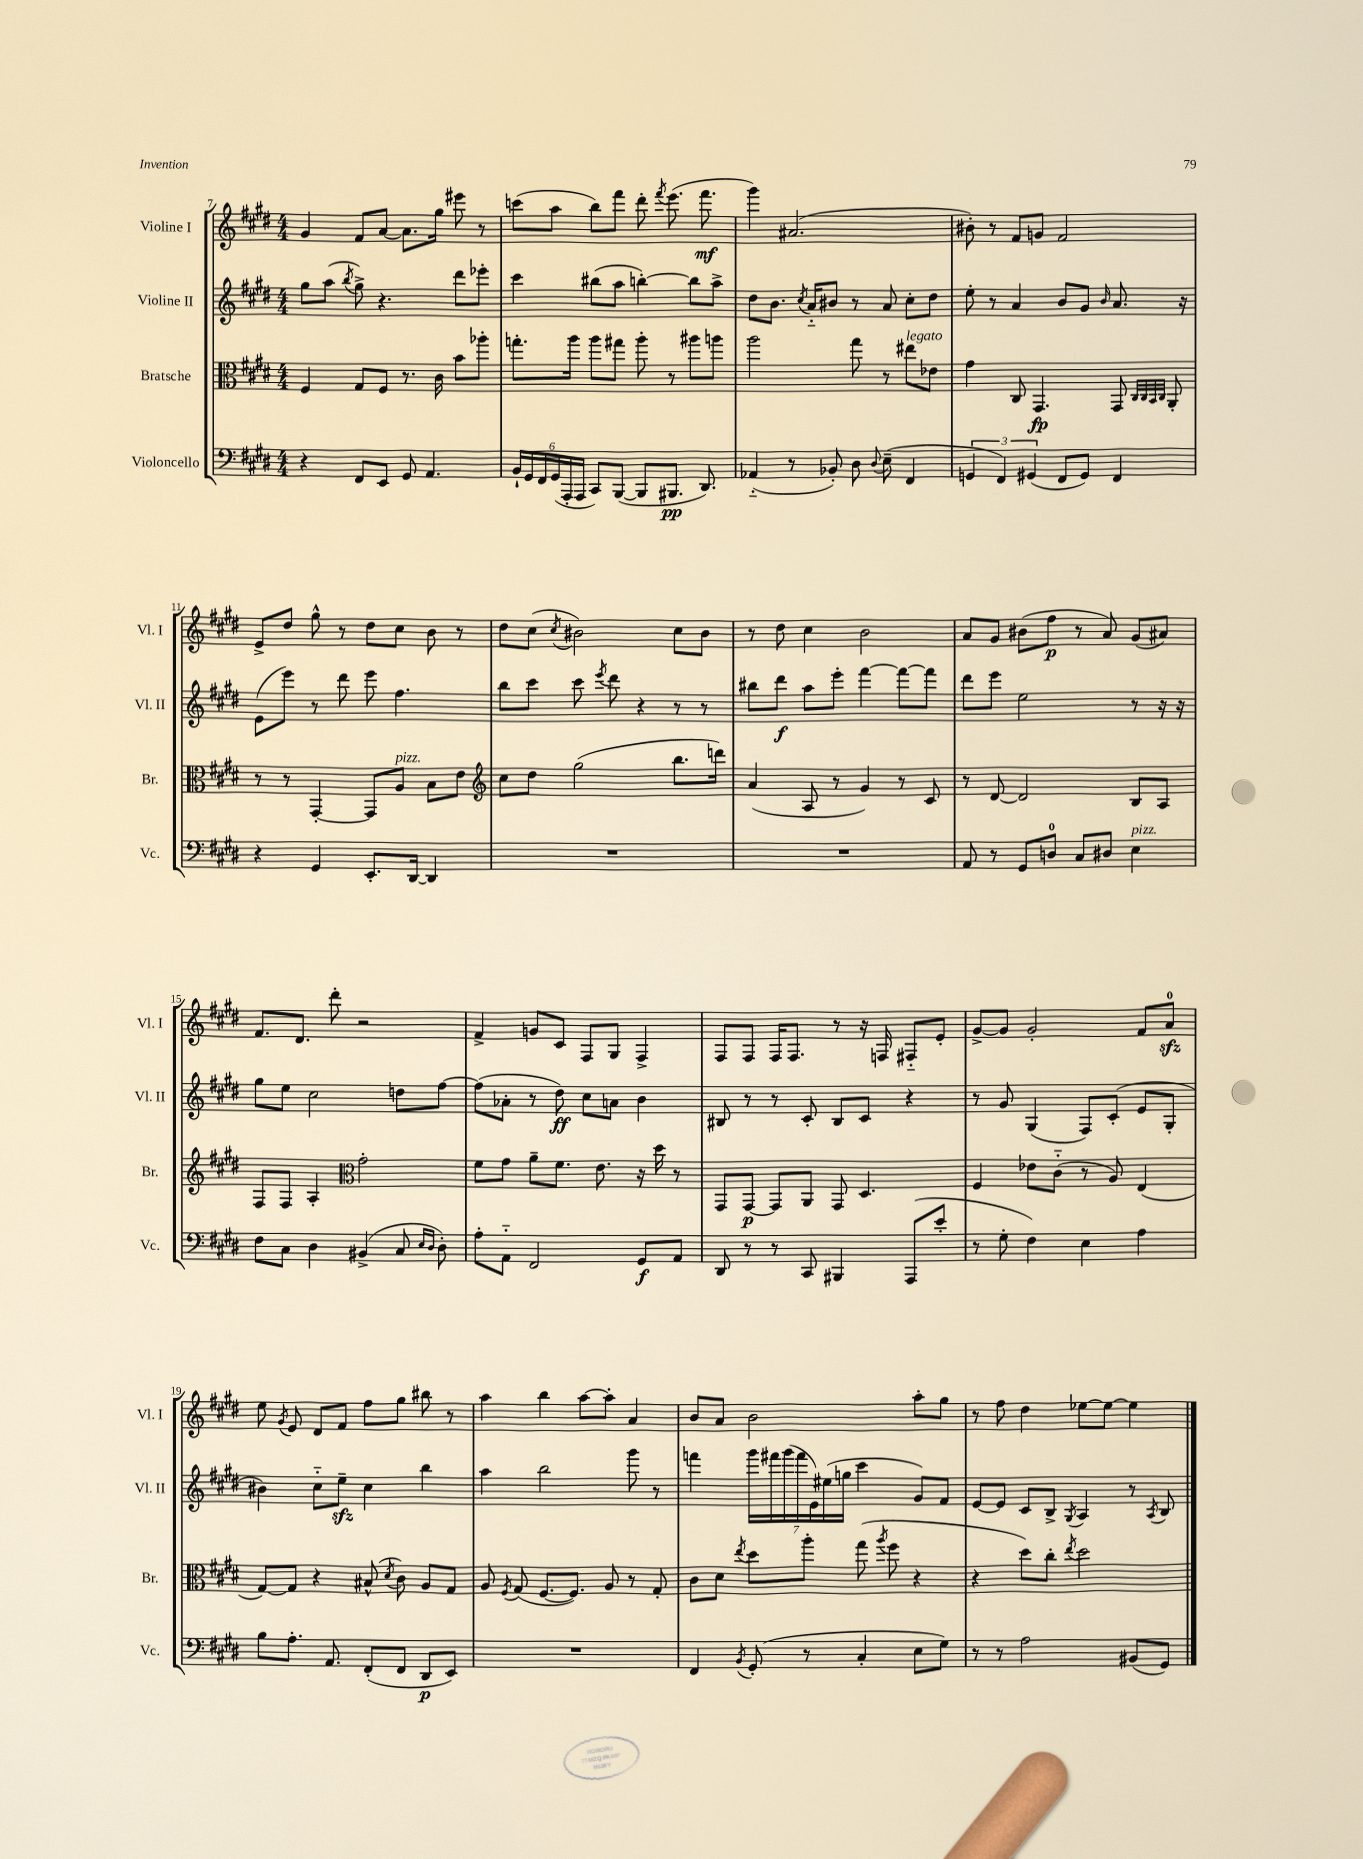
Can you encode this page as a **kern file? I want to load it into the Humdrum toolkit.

**kern	**dynam	**kern	**dynam	**kern	**dynam	**kern	**dynam
*part4	*part4	*part3	*part3	*part2	*part2	*part1	*part1
*staff4	*staff4	*staff3	*staff3	*staff2	*staff2	*staff1	*staff1
*I"Violoncello	*	*I"Bratsche	*	*I"Violine II	*	*I"Violine I	*
*I'Vc.	*	*I'Br.	*	*I'Vl. II	*	*I'Vl. I	*
*clefF4	*	*clefC3	*	*clefG2	*	*clefG2	*
*k[f#c#g#d#]	*	*k[f#c#g#d#]	*	*k[f#c#g#d#]	*	*k[f#c#g#d#]	*
*M4/4	*	*M4/4	*	*M4/4	*	*M4/4	*
=7	=7	=7	=7	=7	=7	=7	=7
4r	.	4F#/	.	8gg#\L	.	4g#/	.
.	.	.	.	(8aa\J	.	.	.
.	.	.	.	8qbb/	.	.	.
8FF#/L	.	8G#/L	.	8gg#^\)	.	8f#/L	.
8EE/J	.	8F#/J	.	4.r	.	[8a/J	.
8GG#/	.	8.r	.	.	.	8.a\L]	.
4.AA/	.	.	.	.	.	.	.
.	.	16c#\	.	.	.	16gg#\Jk	.
.	.	8b\L	.	8ddd#\L	.	8eee#X\	.
.	.	8aa-X'\J	.	8eee-X'\J	.	8r	.
=8	=8	=8	=8	=8	=8	=8	=8
24BB`/LL	.	8.ggn'\L	.	4ccc#\	.	(8cccn\L	.
24GG#/	.	.	.	.	.	.	.
24FF#/	.	.	.	.	.	.	.
(24GG#/	.	.	.	.	.	8aa\J	.
24AAA'/	.	.	.	.	.	.	.
.	.	16aa\Jk	.	.	.	.	.
24AAA/JJ	.	.	.	.	.	.	.
8CC#/L)	.	8aa\L	.	(8bb#X\L	.	8bb\L)	.
([8BBB/J	.	8gg#X\J	.	8aa\J	.	8fff#\J	.
8BBB/L]	.	8aa'\	.	[4bbn'\)	.	8ddd#'\	.
.	.	.	.	.	.	8qfff#/	.
8.BBB#X/J	pp	8r	.	.	.	(8.eee\	.
.	.	8aa#X\L	.	8bb\L]	.	.	.
8.DD#/)	.	.	.	.	.	8.fff#\	mf
.	.	8aan\J	.	8aa^\J	.	.	.
=9	=9	=9	=9	=9	=9	=9	=9
(4AA-X/	.	2aa\	.	8dd#\L	.	4ggg#\)	.
.	.	.	.	8.b\J	.	.	.
8r	.	.	.	.	.	(2.a#X/	.
.	.	.	.	8qcc#/	.	.	.
.	.	.	.	16a/KL	.	.	.
8BB-X'/)	.	.	.	8b#X/J	.	.	.
8D#\	.	8gg#\	.	8r	.	.	.
8qqD#/	.	.	.	.	.	.	.
(8E~\	.	8r	.	8a/	.	.	.
!	!	!LO:TX:a:i:t=legato	!	!	!	!	!
4FF#/	.	8ee#X\L	.	8cc#'\L	.	.	.
.	.	8e-X\J	.	8dd#\J	.	.	.
=10	=10	=10	=10	=10	=10	=10	=10
6GGn/	.	4g#\	.	8ee'\	.	8b#X'\)	.
.	.	.	.	8r	.	8r	.
6FF#/)	.	.	.	.	.	.	.
.	.	8C#/	.	4a/	.	8f#/L	.
(6GG#X/	.	.	.	.	.	.	.
.	.	4.GG#/	fp	.	.	8gn/J	.
8FF#/L	.	.	.	8b/L	.	2f#/	.
8GG#/J)	.	.	.	8g#/J	.	.	.
.	.	.	.	16qqb/	.	.	.
4FF#/	.	8GG#/	.	8.a/	.	.	.
.	.	32qqC#/LLL	.	.	.	.	.
.	.	32qqC#/	.	.	.	.	.
.	.	32qqBB/	.	.	.	.	.
.	.	32qqC#/JJJ	.	.	.	.	.
.	.	8AA'/	.	.	.	.	.
.	.	.	.	16r	.	.	.
!!LO:LB:g=z
=11	=11	=11	=11	=11	=11	=11	=11
4r	.	8r	.	(8e\L	.	8e^/L	.
.	.	8r	.	8eee\J)	.	8dd#/J	.
4GG#/	.	[4GG#'/	.	8r	.	8gg#^^\	.
.	.	.	.	8ddd#\	.	8r	.
8.EE'/L	.	8GG#/L]	.	8eee\	.	8dd#\L	.
!	!	!LO:TX:a:i:t=pizz.	!	!	!	!	!
.	.	8A/J	.	4.ff#\	.	8cc#\J	.
[16DD#/Jk	.	.	.	.	.	.	.
4DD#/]	.	8B\L	.	.	.	8b\	.
.	.	8e\J	.	.	.	8r	.
=12	=12	=12	=12	=12	=12	=12	=12
*	*	*clefG2	*	*	*	*	*
1r	.	8cc#\L	.	8bb\L	.	8dd#\L	.
.	.	8dd#\J	.	8ccc#\J	.	(8cc#\J	.
.	.	.	.	.	.	8qcc#/	.
.	.	(2gg#\	.	8ccc#\	.	2b#X\)	.
.	.	.	.	8qeee/	.	.	.
.	.	.	.	8ddd#\	.	.	.
.	.	.	.	4r	.	.	.
.	.	8.bb\L	.	8r	.	8cc#\L	.
.	.	.	.	8r	.	8b#\J	.
.	.	16dddn\Jk)	.	.	.	.	.
=13	=13	=13	=13	=13	=13	=13	=13
1r	.	(4a/	.	8bb#X\L	.	8r	.
.	.	.	.	8ddd#\J	f	8dd#\	.
.	.	8A/	.	8aa\L	.	4cc#\	.
.	.	8r	.	8eee'\J	.	.	.
.	.	4g#/)	.	[4fff#\	.	2b\	.
.	.	8r	.	8fff#\L_	.	.	.
.	.	8c#/	.	8fff#\J]	.	.	.
=14	=14	=14	=14	=14	=14	=14	=14
8AA/	.	8r	.	8ddd#\L	.	8a/L	.
8r	.	[8d#/	.	8eee\J	.	8g#/J	.
8GG#/L	.	2d#/]	.	2ee\	.	(8b#X\L	.
8Dn/J	.	.	.	.	.	8ff#\J	p
8C#/L	.	.	.	.	.	8r	.
8D#X/J	.	.	.	.	.	8a/)	.
!LO:TX:a:i:t=pizz.	!	!	!	!	!	!	!
4E\	.	8B/L	.	8r	.	(8g#/L	.
.	.	8A/J	.	16r	.	8a#X/J)	.
.	.	.	.	16r	.	.	.
!!LO:LB:g=z
=15	=15	=15	=15	=15	=15	=15	=15
8F#\L	.	8F#/L	.	8gg#\L	.	8.f#/L	.
8C#\J	.	8F#/J	.	8ee\J	.	.	.
.	.	.	.	.	.	8.d#/J	.
4D#\	.	4A'/	.	2cc#\	.	.	.
.	.	.	.	.	.	8ddd#'\	.
*	*	*clefC3	*	*	*	*	*
(4BB#X^/	.	2g#'\	.	.	.	2r	.
8C#/	.	.	.	8ddn\L	.	.	.
16qqE/LL	.	.	.	.	.	.	.
16qqD#/JJ	.	.	.	.	.	.	.
8D#'\)	.	.	.	[8ff#\J	.	.	.
=16	=16	=16	=16	=16	=16	=16	=16
8A'\L	.	8f#\L	.	(8ff#\L]	.	4f#^/	.
8AA\J	.	8g#\J	.	8a-X'\J	.	.	.
2FF#/	.	8a~\L	.	8r	.	8gn/L	.
.	.	8.f#\J	.	8dd#\)	ff	8c#/J	.
.	.	.	.	8cc#\L	.	8F#/L	.
.	.	8.e\	.	.	.	.	.
.	.	.	.	8an\J	.	8G#/J	.
8GG#/L	f	16r	.	4b\	.	4F#^/	.
.	.	16dd#\	.	.	.	.	.
8AA/J	.	8r	.	.	.	.	.
=17	=17	=17	=17	=17	=17	=17	=17
8DD#/	.	8GG#/L	.	8B#X/	.	8F#/L	.
8r	.	[8GG#/J	p	8r	.	8F#/J	.
8r	.	8GG#/L]	.	8r	.	16F#/KL	.
.	.	.	.	.	.	8.F#/J	.
8CC#/	.	8AA/J	.	8c#'/	.	.	.
4BBB#X/	.	8GG#/	.	8B#/L	.	8r	.
.	.	4.D#/	.	8c#/J	.	16r	.
.	.	.	.	.	.	16Fn/	.
(8AAA/L	.	.	.	4r	.	8F#X/L	.
8e'/J	.	.	.	.	.	8e'/J	.
=18	=18	=18	=18	=18	=18	=18	=18
8r	.	4F#/	.	8r	.	[8g#^/L	.
8G#'\	.	.	.	8g#/	.	8g#/J]	.
4F#\)	.	8e-X\L	.	(4G#/	.	2g#'/	.
.	.	(8c#\J	.	.	.	.	.
4E\	.	8r	.	8F#/L)	.	.	.
.	.	8A/)	.	(8c#'/J	.	.	.
4A\	.	(4E/	.	8e/L	.	8f#/L	.
.	.	.	.	8G#'/J	.	8azz/J	.
!!LO:LB:g=z
=19	=19	=19	=19	=19	=19	=19	=19
8B\L	.	[8G#/L)	.	4b#X\)	.	8ee\	.
.	.	.	.	.	.	8qg#/	.
8.A'\J	.	8G#/J]	.	.	.	8e/	.
.	.	4r	.	8cc#\L	.	8d#/L	.
8.AA/	.	.	.	.	.	.	.
.	.	.	.	8eezz~\J	.	8f#/J	.
(8FF#'/L	.	(8B#X^^/	.	4cc#\	.	8ff#\L	.
.	.	8qd#/	.	.	.	.	.
8FF#/J	.	8c#\)	.	.	.	8gg#\J	.
8DD#/L	p	8A/L	.	4bb\	.	8bb#X\	.
8EE/J)	.	8G#/J	.	.	.	8r	.
=20	=20	=20	=20	=20	=20	=20	=20
1r	.	8A/	.	4aa\	.	4aa\	.
.	.	8qF#/	.	.	.	.	.
.	.	(8G#/	.	.	.	.	.
.	.	[8.F#/L	.	2bb\	.	4bb\	.
.	.	8.F#/J])	.	.	.	.	.
.	.	.	.	.	.	[8aa\L	.
.	.	8A/	.	.	.	8aa'\J]	.
.	.	8r	.	8ggg#\	.	4a/	.
.	.	8G#'/	.	8r	.	.	.
=21	=21	=21	=21	=21	=21	=21	=21
4FF#/	.	8c#\L	.	4fffn\	.	8b/L	.
.	.	8d#\J	.	.	.	8a/J	.
8qBB/	.	8qee/	.	.	.	.	.
(8GG#'/	.	8dd#\L	.	28ggg#\LL	.	2b\	.
.	.	.	.	28fff#X\	.	.	.
.	.	.	.	(28ggg#\	.	.	.
.	.	.	.	28fff#\	.	.	.
8r	.	8aa'\J	.	.	.	.	.
.	.	.	.	28e\)	.	.	.
.	.	.	.	(28ee#X\	.	.	.
.	.	.	.	28ggn\JJ	.	.	.
4C#'/	.	(8gg#\	.	4ccc#\	.	.	.
.	.	8qaa/	.	.	.	.	.
.	.	8ff#\	.	.	.	.	.
8E\L	.	4r	.	8g#/L)	.	8aa'\L	.
8G#\J)	.	.	.	8f#/J	.	8gg#\J	.
=22	=22	=22	=22	=22	=22	=22	=22
8r	.	4r	.	[8e/L	.	8r	.
8r	.	.	.	8e/J]	.	8ff#\	.
2A\	.	8dd#\L)	.	8c#/L	.	4dd#\	.
.	.	8cc#'\J	.	8B^/J	.	.	.
.	.	8qee/	.	8qG#/	.	.	.
.	.	2dd#\	.	4A/	.	[8ee-X\L	.
.	.	.	.	.	.	8ee-\J_	.
(8BB#X/L	.	.	.	8r	.	4ee-\]	.
.	.	.	.	8qA/	.	.	.
8GG#/J)	.	.	.	8B/	.	.	.
==	==	==	==	==	==	==	==
*-	*-	*-	*-	*-	*-	*-	*-
